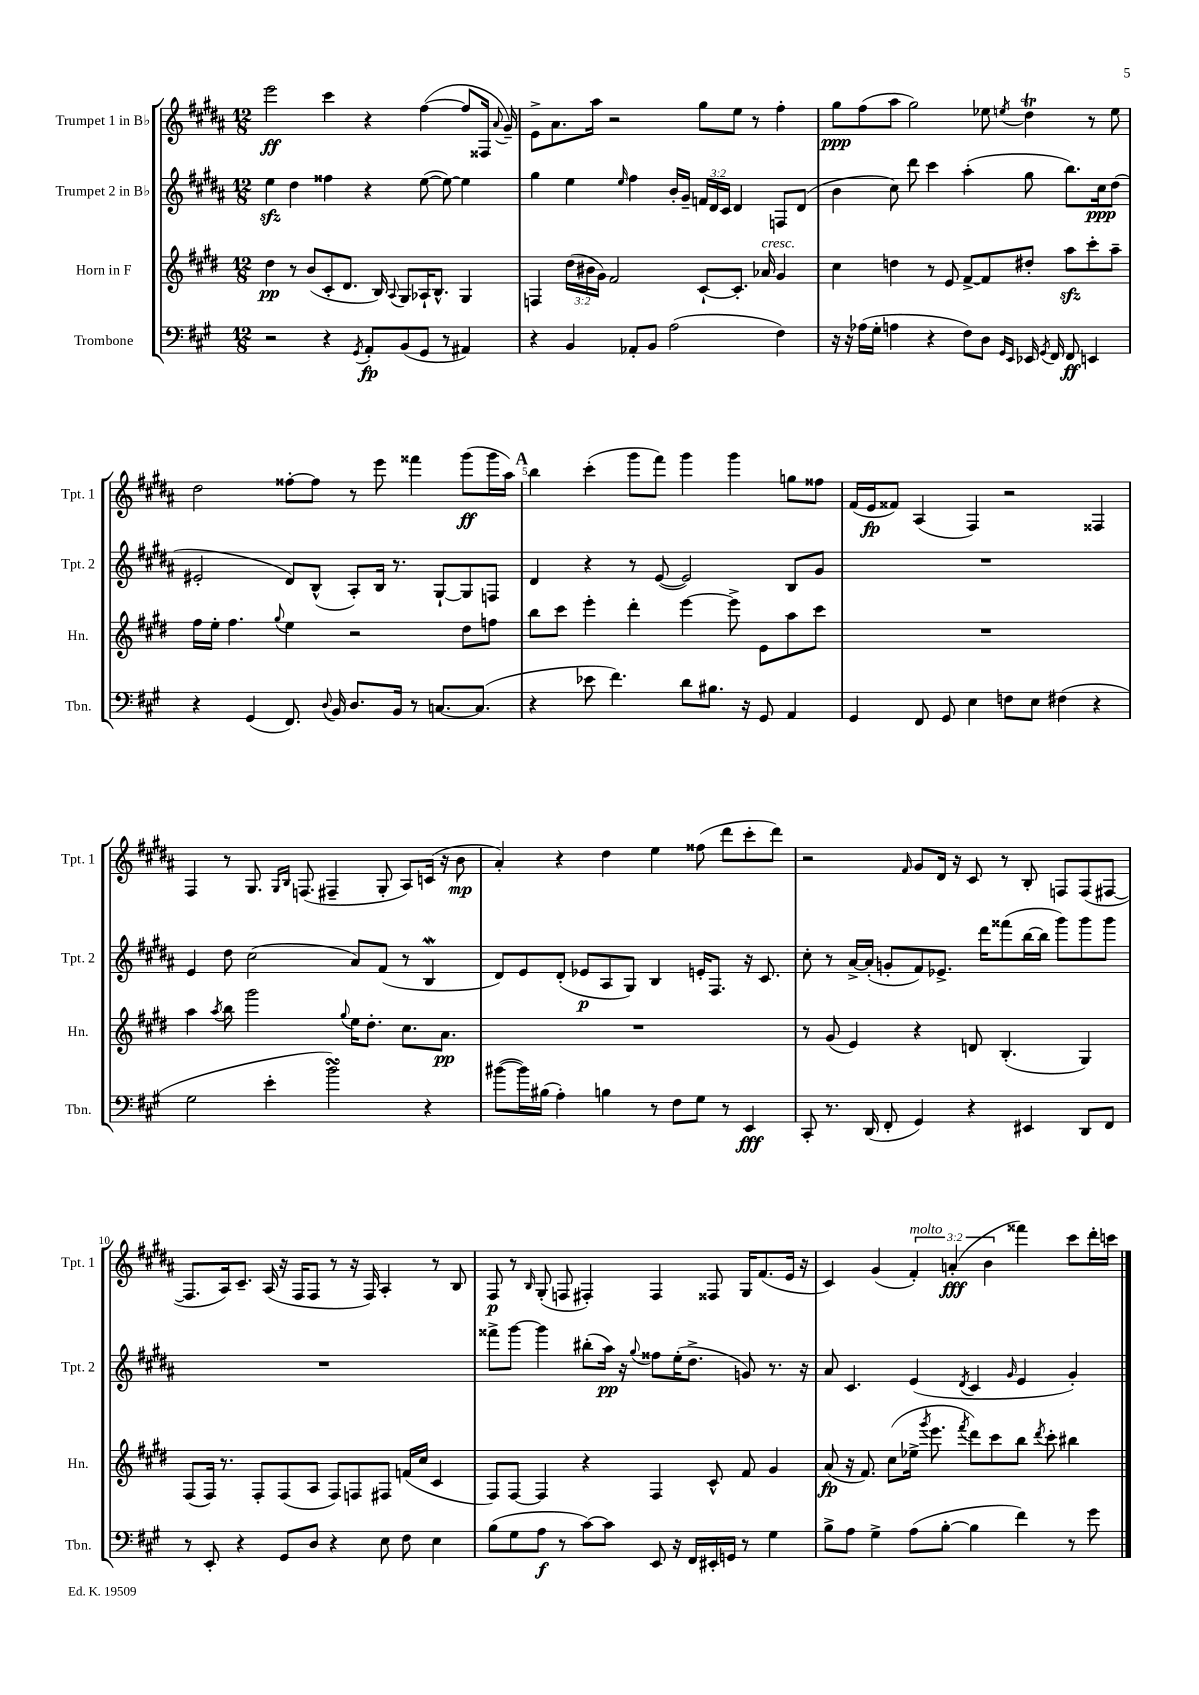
<<
\new StaffGroup <<
\new Staff = "s0" \with { instrumentName = "Trumpet 1 in Bb" shortInstrumentName = "Tpt. 1" } {
    \clef treble \key b \major \numericTimeSignature \time 12/8 \override Staff.TupletNumber.text = #tuplet-number::calc-fraction-text
    \autoBeamOff e'''2\ff cis'''4 r4 fis''4~( fis''8[ fisis16] \appoggiatura { ais'8 } gis'16--) |
    e'8[-> ais'8. ais''16] r2 gis''8[ e''8] r8 fis''4-. |
    gis''8[\ppp fis''8( ais''8] gis''2) ees''8 \acciaccatura { e''8 } dis''4\trill r8 e''8 |
    dis''2 fisis''8[~-. fisis''8] r8 e'''8 fisis'''4 gis'''8[\ff( gis'''16 ais''16]) |
    \mark \markup { \bold "A" } b''4 cis'''4-.( gis'''8[ fis'''8]) gis'''4 gis'''4 g''8[ fisis''8] |
    fis'16[( e'16\fp fisis'8]) ais4( fis4) r2 fisis4 |
    fis4 r8 gis8. \grace { gis16[ b16] } f8.( fis4-- gis8-. ais8[) c'16]( r16 b'8\mp |
    ais'4-.) r4 dis''4 e''4 fisis''8( dis'''8[ cis'''8-. dis'''8]) |
    r2 \grace { fis'16 } gis'8[ dis'16] r16 cis'8 r8 b8-. f8[ f8( fis8]~ |
    fis8.[ ais16) cis'8.]-- ais16( r16 fis16[ fis8] r8 r16 fis16) ais4-. r8 b8 |
    fis8\p r8 \grace { b16 } gis8-.( f8 fis4-.) fis4 fisis8 gis16[ fis'8.( e'16] r16 |
    cis'4) gis'4( \tuplet 3/2 { fis'4-.^\markup { \italic "molto" }) a'4-.\fff( b'4 } fisis'''4) cis'''8[ dis'''16-. c'''16] \bar "|." |
}
\new Staff = "s1" \with { instrumentName = "Trumpet 2 in Bb" shortInstrumentName = "Tpt. 2" } {
    \clef treble \key b \major \numericTimeSignature \time 12/8 \override Staff.TupletNumber.text = #tuplet-number::calc-fraction-text
    \autoBeamOff e''4\sfz dis''4 fisis''4 r4 e''8~( e''8~) e''4 |
    gis''4 e''4 \grace { e''16 } fis''4 b'16[-. gis'16]-- \tuplet 3/2 { f'16[ dis'16 cis'16] } dis'4 f8[ dis'8]( |
    b'4 cis''8) dis'''8 cis'''4 ais''4-.( gis''8 b''8.[) cis''16\ppp dis''8]( |
    eis'2-. dis'8[) b8]-^( ais8[-.) b16] r8. gis8[~-! gis8 f8] |
    \mark \markup { \bold "A" } dis'4 r4 r8 e'8~( e'2) b8[ gis'8] |
    R1. |
    e'4 dis''8 cis''2( ais'8[) fis'8]( r8 b4\mordent |
    dis'8[) e'8 dis'8]-.( ees'8[\p ais8 gis8]) b4 e'16[-. fis8.] r16 cis'8. |
    cis''8-. r8 ais'16[~-> ais'16]-.( g'8[-. fis'8) ees'8.]-> dis'''16[ fisis'''8( b''16~ b''16] gis'''8[) gis'''8 gis'''8] |
    R1. |
    fisis'''8[-> gis'''8]~ gis'''4 bis''8[-.( ais''16]\pp) r16 \appoggiatura { gis''8 } fisis''8[ e''16-.( dis''8.]-> g'8) r8. r16 |
    ais'8 cis'4. e'4( \acciaccatura { dis'8 } cis'4 \grace { gis'16 } e'4 gis'4-.) \bar "|." |
}
\new Staff = "s2" \with { instrumentName = "Horn in F" shortInstrumentName = "Hn." } {
    \clef treble \key e \major \numericTimeSignature \time 12/8 \override Staff.TupletNumber.text = #tuplet-number::calc-fraction-text
    \autoBeamOff dis''4\pp r8 b'8[( cis'8-. dis'8.] b16) \appoggiatura { a8 } gis8[ aes16-! b8.]-^ gis4 |
    f4 \tuplet 3/2 { dis''16[( bis'16 gis'16]) } fis'2 cis'8[~-! cis'8.]-. aes'16^\markup { \italic "cresc." } gis'4 |
    cis''4 d''4 r8 e'8 fis'8[~-> fis'8 dis''8]-. a''8[\sfz cis'''8-. a''8]-- |
    fis''16[ e''16]-. fis''4. \appoggiatura { gis''8 } e''4 r2 dis''8[ f''8] |
    \mark \markup { \bold "A" } b''8[ cis'''8] e'''4-. dis'''4-. e'''4~ e'''8-> e'8[ a''8 cis'''8] |
    R1. |
    a''4 \acciaccatura { a''8 } b''8 gis'''2 \appoggiatura { gis''8 } e''16[ dis''8.]-. cis''8.[ a'8.]\pp |
    R1. |
    r8 gis'8( e'4) r4 d'8 b4.-.( gis4) |
    fis8[( fis16]) r8. fis8[-. fis8( a8] fis8[) f8 fis8] f'16[( cis''16] cis'4 |
    fis8[) fis8]~ fis4 r4 fis4 cis'8-^ fis'8 gis'4 |
    a'8\fp( r16 fis'8.) cis''8[( ees''16]-> \acciaccatura { gis'''8 } e'''8. \acciaccatura { fis'''8 } dis'''8[) cis'''8 b''8] \acciaccatura { dis'''8 } cis'''8-. bis''4 \bar "|." |
}
\new Staff = "s3" \with { instrumentName = "Trombone" shortInstrumentName = "Tbn." } {
    \clef bass \key a \major \numericTimeSignature \time 12/8
    \autoBeamOff r2 r4 \acciaccatura { gis,8 } a,8[-.\fp b,8( gis,8] r8 ais,4) |
    r4 b,4 aes,8[-. b,8] a2( fis4) |
    r16 r16 aes16[( gis16]-. a4 r4 fis8[) d8] \grace { gis,16[ e,16] } ees,16 \acciaccatura { gis,8 } fis,16 fis,8\ff e,4 |
    r4 gis,4( fis,8.) \appoggiatura { d8 } b,16 d8.[ b,16] r8 c8.[~ c8.]( |
    \mark \markup { \bold "A" } r4 ees'8 fis'4.) d'8[ bis8.] r16 gis,8 a,4 |
    gis,4 fis,8 gis,8 e4 f8[ e8] fis4( r4 |
    gis2 e'4-. b'2\turn) r4 |
    bis'8[~( bis'16) bis16]( a4-.) b4 r8 fis8[ gis8] r8 e,4\fff |
    cis,8-. r8. d,16( fis,8-. gis,4) r4 eis,4 d,8[ fis,8] |
    r8 e,8-. r4 gis,8[ d8] r4 e8 fis8 e4 |
    b8[( gis8 a8]\f r8 cis'8[~) cis'8] e,8 r16 fis,16[ eis,16-. g,16] r8 gis4 |
    b8[-> a8] gis4-> a8[( b8]~-. b4 fis'4) r8 gis'8 \bar "|." |
}
>>
>>
\layout { \context { \Score \override BarNumber.break-visibility = ##(#f #t #t) barNumberVisibility = #(every-nth-bar-number-visible 5) } }
